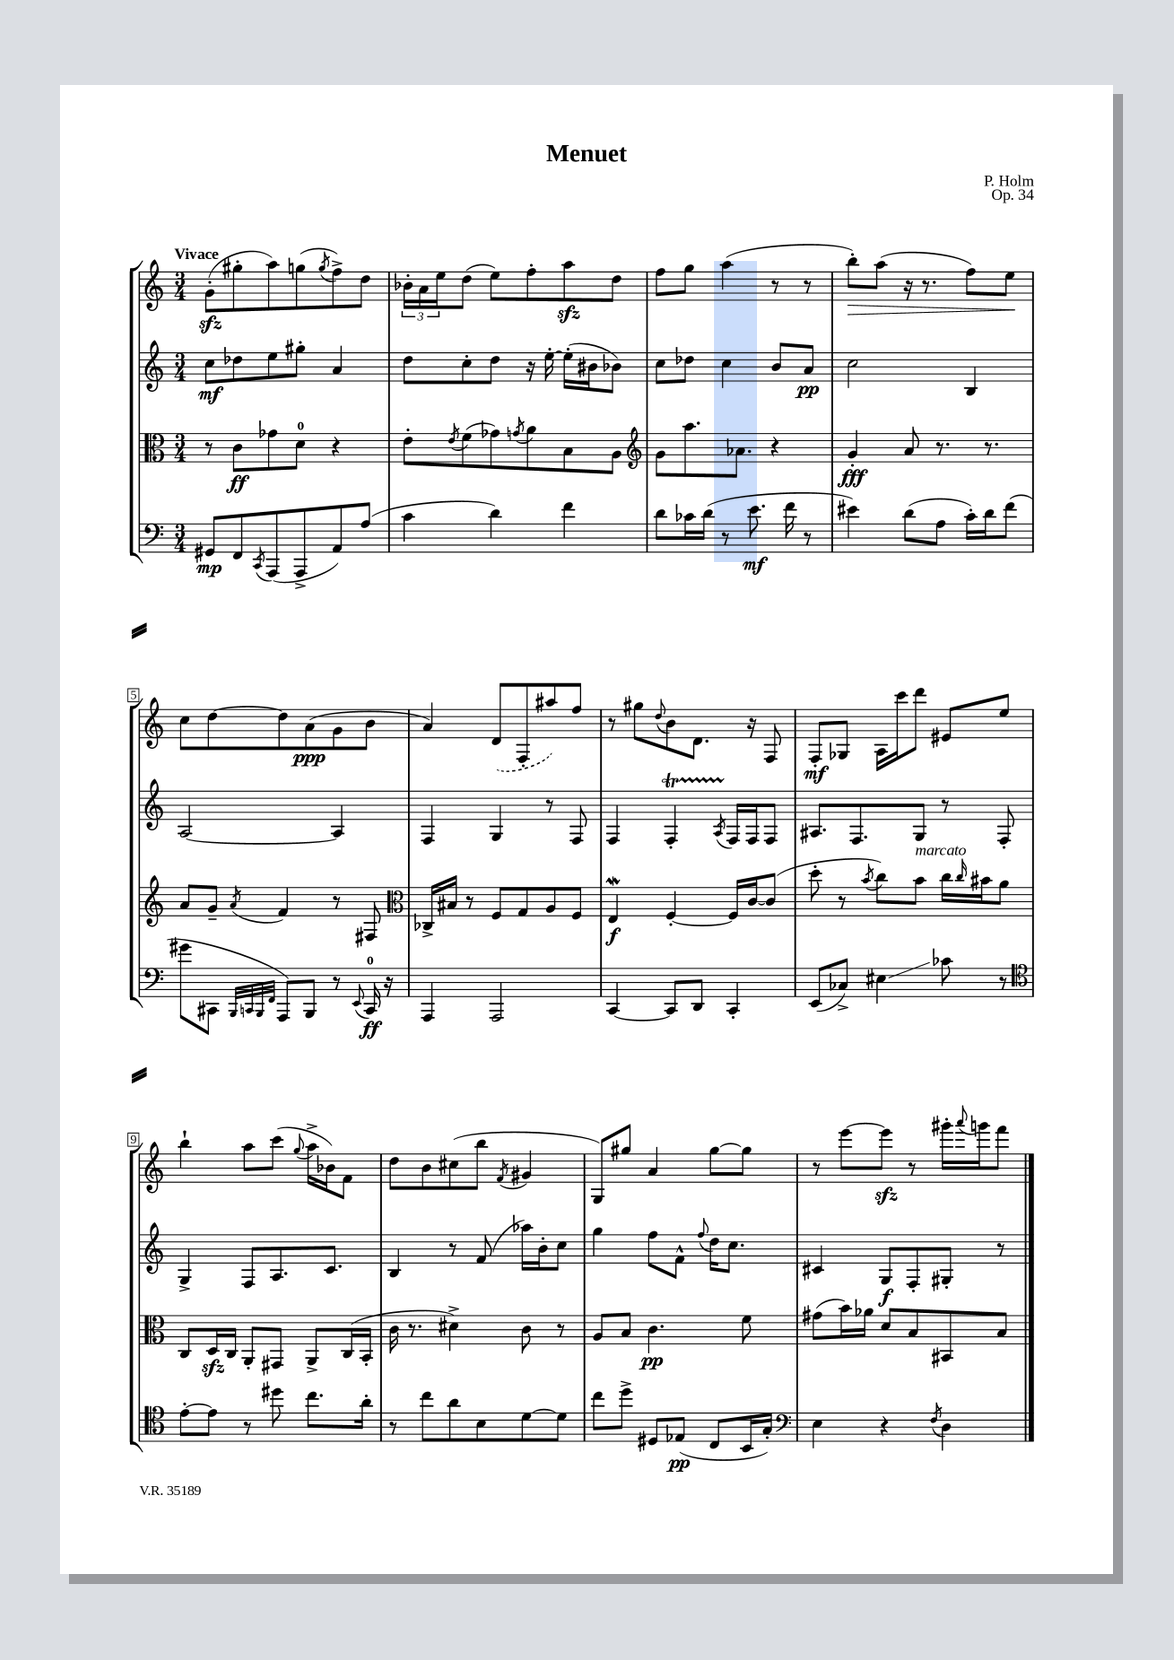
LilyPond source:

\header { title = "Menuet" composer = "P. Holm" opus = "Op. 34" }
<<
\new StaffGroup <<
\new Staff = "s0" {
    \clef treble \key c \major \numericTimeSignature \time 3/4 \tempo "Vivace"
    g'8-.\sfz( gis''8-. a''8) g''8( \acciaccatura { g''8 } f''8->) d''8 |
    \tuplet 3/2 { bes'16-. a'16 e''16 } d''8( e''8) f''8-. a''8\sfz d''8 |
    f''8 g''8 a''4( r8 r8 |
    b''8-.\>) a''8( r16 r8. f''8) e''8\! |
    c''8 d''8~ d''8 a'8\ppp( g'8 b'8 |
    a'4) \once \slurDashed d'8( f8-. ais''8) f''8 |
    r8 gis''8 \appoggiatura { d''8 } b'8 d'8. r16 f8 |
    f8-.\mf ges8 a16 c'''16 d'''8 eis'8 e''8 |
    b''4-! a''8 c'''8( \appoggiatura { g''8 } a''16-> bes'16) f'8 |
    d''8 b'8 cis''8( b''8 \acciaccatura { f'8 } gis'4 |
    g8) gis''8 a'4 gis''8~ gis''8 |
    r8 e'''8~ e'''8\sfz r8 gis'''16-. \appoggiatura { a'''8 } g'''16 f'''8 \bar "|." |
}
\new Staff = "s1" {
    \clef treble \key c \major \numericTimeSignature \time 3/4
    c''8\mf des''8 e''8 gis''8-. a'4 |
    d''8 c''8-. d''8 r16 e''16~-. e''16-.( bis'16 bes'8) |
    c''8 des''8 c''4 b'8 a'8\pp |
    c''2 b4 |
    a2~ a4 |
    f4 g4 r8 f8 |
    f4 f4-.\startTrillSpan \acciaccatura { a8 } f16\stopTrillSpan f16 f8 |
    ais8. f8. g8 r8 f8-. |
    g4-> f8 a8. c'8. |
    b4 r8 f'8( aes''16) b'16-. c''8 |
    g''4 f''8 f'8-^ \appoggiatura { f''8 } d''16 c''8. |
    cis'4 g8\f f8-. gis8-. r8 \bar "|." |
}
\new Staff = "s2" {
    \clef alto \key c \major \numericTimeSignature \time 3/4
    r8 c'8\ff ges'8 d'8-0 r4 |
    e'8-. \acciaccatura { e'8 } f'8( ges'8) \acciaccatura { g'8 } a'8 b8 a8 |
    \clef treble g'8 a''8. aes'8. r4 |
    g'4-.\fff a'8 r8. r8. |
    a'8 g'8-- \acciaccatura { a'8 } f'4 r8 fis8 |
    \clef alto ces16-> bis16 r8 f8 g8 a8 f8 |
    e4\mordent\f f4~-. f16 c'16~ c'8( |
    d''8-. r8 \acciaccatura { b'8 } c''8) b'8^\markup { \italic "marcato" } c''16 \grace { c''16 } bis'16 a'8 |
    c8 d16\sfz c16 a,8-. gis,8 a,8-> c16( b,16-. |
    c'16 r8. dis'4->) c'8 r8 |
    a8 b8 c'4.\pp f'8 |
    gis'8( b'16) aes'16 d'8 b8 bis,8 b8 \bar "|." |
}
\new Staff = "s3" {
    \clef bass \key c \major \numericTimeSignature \time 3/4
    gis,8\mp f,8 \acciaccatura { c,8 } a,,8( a,,8-> a,8) a8( |
    c'4 d'4) f'4 |
    d'8 ces'16 d'16( r8 e'8.\mf f'16 r8 |
    eis'4) d'8( a8 c'16-.) d'16 f'8( |
    gis'8 cis,8 \grace { b,,32 c,32 b,,32 f,32 } a,,8) b,,8 r8 \appoggiatura { e,8 } c,16-0\ff r16 |
    a,,4 a,,2 |
    c,4~ c,8 d,8 c,4-. |
    e,8( ces8->) eis4\glissando ces'8 r8 |
    \clef tenor e'8~-. e'8 r8 dis''8 c''8. a'16-. |
    r8 c''8 a'8 b8 d'8~ d'8 |
    c''8 d''8-> dis8 ees8\pp( c8 b,16 g16-.) |
    \clef bass e4 r4 \acciaccatura { f8 } d4 \bar "|." |
}
>>
>>
\layout { \context { \Score \override BarNumber.stencil = #(make-stencil-boxer 0.1 0.3 ly:text-interface::print) } }
